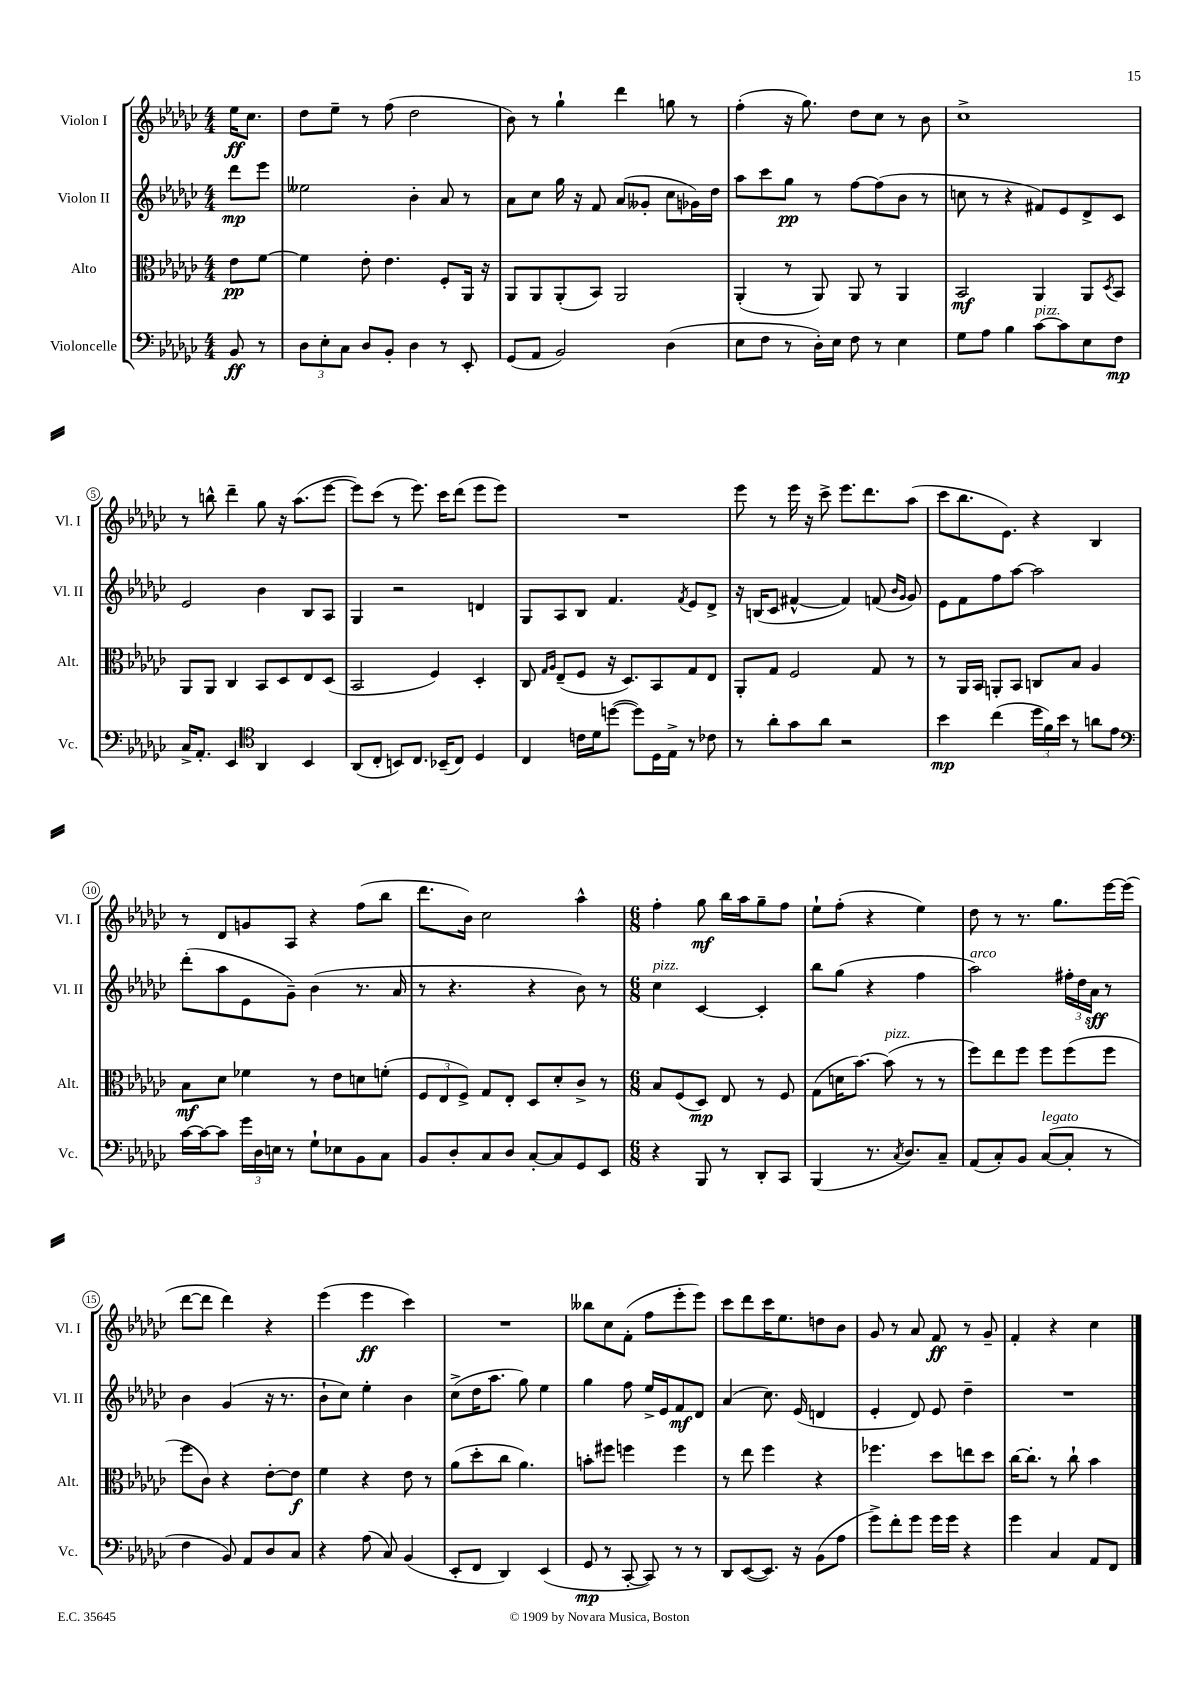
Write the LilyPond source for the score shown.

<<
\new StaffGroup <<
\new Staff = "s0" \with { instrumentName = "Violon I" shortInstrumentName = "Vl. I" } {
    \clef treble \key ges \major \numericTimeSignature \time 4/4 \partial 4
    ees''16\ff ces''8. |
    des''8 ees''8-- r8 f''8( des''2 |
    bes'8) r8 ges''4-! des'''4 g''8 r8 |
    f''4-.( r16 ges''8.) des''8 ces''8 r8 bes'8 |
    ces''1-> |
    r8 b''8-^ des'''4-- ges''8 r16 aes''8.( ees'''8~ |
    ees'''8) ces'''8( r8 ees'''8.) ces'''16 des'''8( ees'''8 ees'''8) |
    R1 |
    ees'''8 r8 ees'''16 r16 ces'''8-> ees'''8. des'''8. aes''8( |
    ces'''8 bes''8. ees'8.) r4 bes4 |
    r8 des'8 g'8 aes8 r4 f''8( bes''8 |
    des'''8. bes'16) ces''2 aes''4-^ |
    \numericTimeSignature \time 6/8 f''4-. ges''8\mf bes''16 aes''16 ges''8-- f''8 |
    ees''8-! f''8-.( r4 ees''4) |
    des''8 r8 r8. ges''8. ees'''16~ ees'''16( |
    des'''8~ des'''8 des'''4) r4 |
    ees'''4( ees'''4\ff ces'''4) |
    R2. |
    beses''8 ces''8 f'8-.( f''8 ees'''8-. ees'''8) |
    ces'''8 des'''8 ces'''16 ees''8. d''8 bes'8 |
    ges'8 r8 aes'8 f'8\ff r8 ges'8-- |
    f'4-. r4 ces''4 \bar "|." |
}
\new Staff = "s1" \with { instrumentName = "Violon II" shortInstrumentName = "Vl. II" } {
    \clef treble \key ges \major \numericTimeSignature \time 4/4 \partial 4
    des'''8\mp ees'''8 |
    eeses''2 bes'4-. aes'8 r8 |
    aes'8 ces''8 ges''16 r16 f'8 aes'8( geses'8-. ces''8 ges'16) des''16 |
    aes''8 ces'''8 ges''8\pp r8 f''8~ f''8( bes'8 r8 |
    c''8 r8 r4 fis'8) ees'8 des'8-> ces'8 |
    ees'2 bes'4 bes8 aes8 |
    ges4 r2 d'4 |
    ges8 aes8 bes8 f'4. \acciaccatura { f'8 } ees'8 des'8-> |
    r16 b16( ces'8 fis'4~-^ fis'4) f'8( \grace { bes'16 ges'16 } ges'8) |
    ees'8 f'8 f''8 aes''8~ aes''2 |
    des'''8-.( aes''8 ees'8 ges'8--) bes'4( r8. aes'16 |
    r8 r4. r4 bes'8) r8 |
    \numericTimeSignature \time 6/8 ces''4^\markup { \italic "pizz." } ces'4~ ces'4-. |
    bes''8 ges''8( r4 f''4 |
    aes''2^\markup { \italic "arco" }) \tuplet 3/2 { fis''16-. des''16 aes'16\sff } r8 |
    bes'4 ges'4( r16 r8. |
    bes'8-! ces''8) ees''4-. bes'4 |
    ces''8->( des''16 aes''8. ges''8) ees''4 |
    ges''4 f''8 ees''16-> ees'16 f'8\mf des'8 |
    aes'4( ces''8.) ees'16( d'4 |
    ees'4-. des'8) ees'8 des''4-- |
    R2. \bar "|." |
}
\new Staff = "s2" \with { instrumentName = "Alto" shortInstrumentName = "Alt." } {
    \clef alto \key ges \major \numericTimeSignature \time 4/4 \partial 4
    ees'8\pp f'8~ |
    f'4 ees'8-. ees'4. f8-. aes,16 r16 |
    aes,8 aes,8 aes,8-.( bes,8) aes,2 |
    aes,4-.( r8 aes,8) aes,8 r8 aes,4 |
    bes,2\mf aes,4 aes,8 \acciaccatura { des8 } bes,8 |
    aes,8 aes,8 ces4 bes,8 des8 ees8 des8( |
    bes,2 f4) des4-. |
    ces8 \grace { ges16 aes16 } ees8--( f8 r16 des8.) bes,8 ges8 ees8 |
    aes,8-. ges8 f2 ges8 r8 |
    r8 aes,16 bes,16 a,8-. bes,8 c8 bes8 aes4 |
    bes8\mf des'8 fes'4 r8 ees'8 d'8 f'8-.( |
    \tuplet 3/2 { f8 ees8 f8->) } ges8 ees8-. des8 des'8-. ces'8-> r8 |
    \numericTimeSignature \time 6/8 bes8 f8( des8\mp) ees8 r8 f8 |
    ges8( d'16 bes'8.~) bes'8^\markup { \italic "pizz." }( r8 r8 |
    f''8) ees''8 f''8 f''8 f''8( f''8 |
    f''8 ces'8) r4 ees'8~-. ees'8\f |
    f'4 r4 ees'8 r8 |
    aes'8( des''8-. ces''8 aes'4.) |
    b'8-. fis''8 f''4 f''4 |
    r8 ees''8 f''4 r4 |
    fes''4. des''8 e''8 des''8 |
    ces''16~ ces''8.-. r8 ces''8-! bes'4 \bar "|." |
}
\new Staff = "s3" \with { instrumentName = "Violoncelle" shortInstrumentName = "Vc." } {
    \clef bass \key ges \major \numericTimeSignature \time 4/4 \partial 4
    bes,8\ff r8 |
    \tuplet 3/2 { des8 ees8-. ces8 } des8 bes,8-. des4 r8 ees,8-. |
    ges,8( aes,8 bes,2) des4( |
    ees8 f8 r8 des16-.) ees16 f8 r8 ees4 |
    ges8 aes8 bes4 ces'8~^\markup { \italic "pizz." } ces'8 ees8 f8\mp |
    ces16-> aes,8.-. ees,4 \clef tenor aes,4 bes,4 |
    aes,8( ces8-. b,8) ces8. bes,16--( ces8) des4 |
    ces4 c'16 des'16 d''8~( d''8) des16 ees16-> r8 ces'8 |
    r8 aes'8-. ges'8 aes'8 r2 |
    bes'4\mp ces''4( \tuplet 3/2 { des''16 f'16) bes'16 } r8 a'8 ees'8 |
    \clef bass ces'16~ ces'16~ ces'8 \tuplet 3/2 { ges'16 des16 e16 } r8 ges8-! ees8 bes,8 ces8 |
    bes,8 des8-. ces8 des8 ces8~-. ces8 ges,8 ees,8 |
    \numericTimeSignature \time 6/8 r4 bes,,8 r8 des,8-. ces,8 |
    bes,,4( r8. \acciaccatura { ces8 } des8.) ces8-- |
    aes,8( ces8-.) bes,8 ces8~^\markup { \italic "legato" }( ces8-. r8 |
    f4 bes,8) aes,8 des8 ces8 |
    r4 aes8( ces8) bes,4( |
    ees,8-. f,8 des,4) ees,4( |
    ges,8\mp r8 ces,8~-. ces,8) r8 r8 |
    des,8 ees,8~( ees,8.) r16 bes,8( aes8 |
    ges'8->) f'8-. ges'8 ges'16 ges'16 r4 |
    ges'4 ces4 aes,8 f,8 \bar "|." |
}
>>
>>
\layout { \context { \Score \override BarNumber.stencil = #(make-stencil-circler 0.1 0.3 ly:text-interface::print) } }
